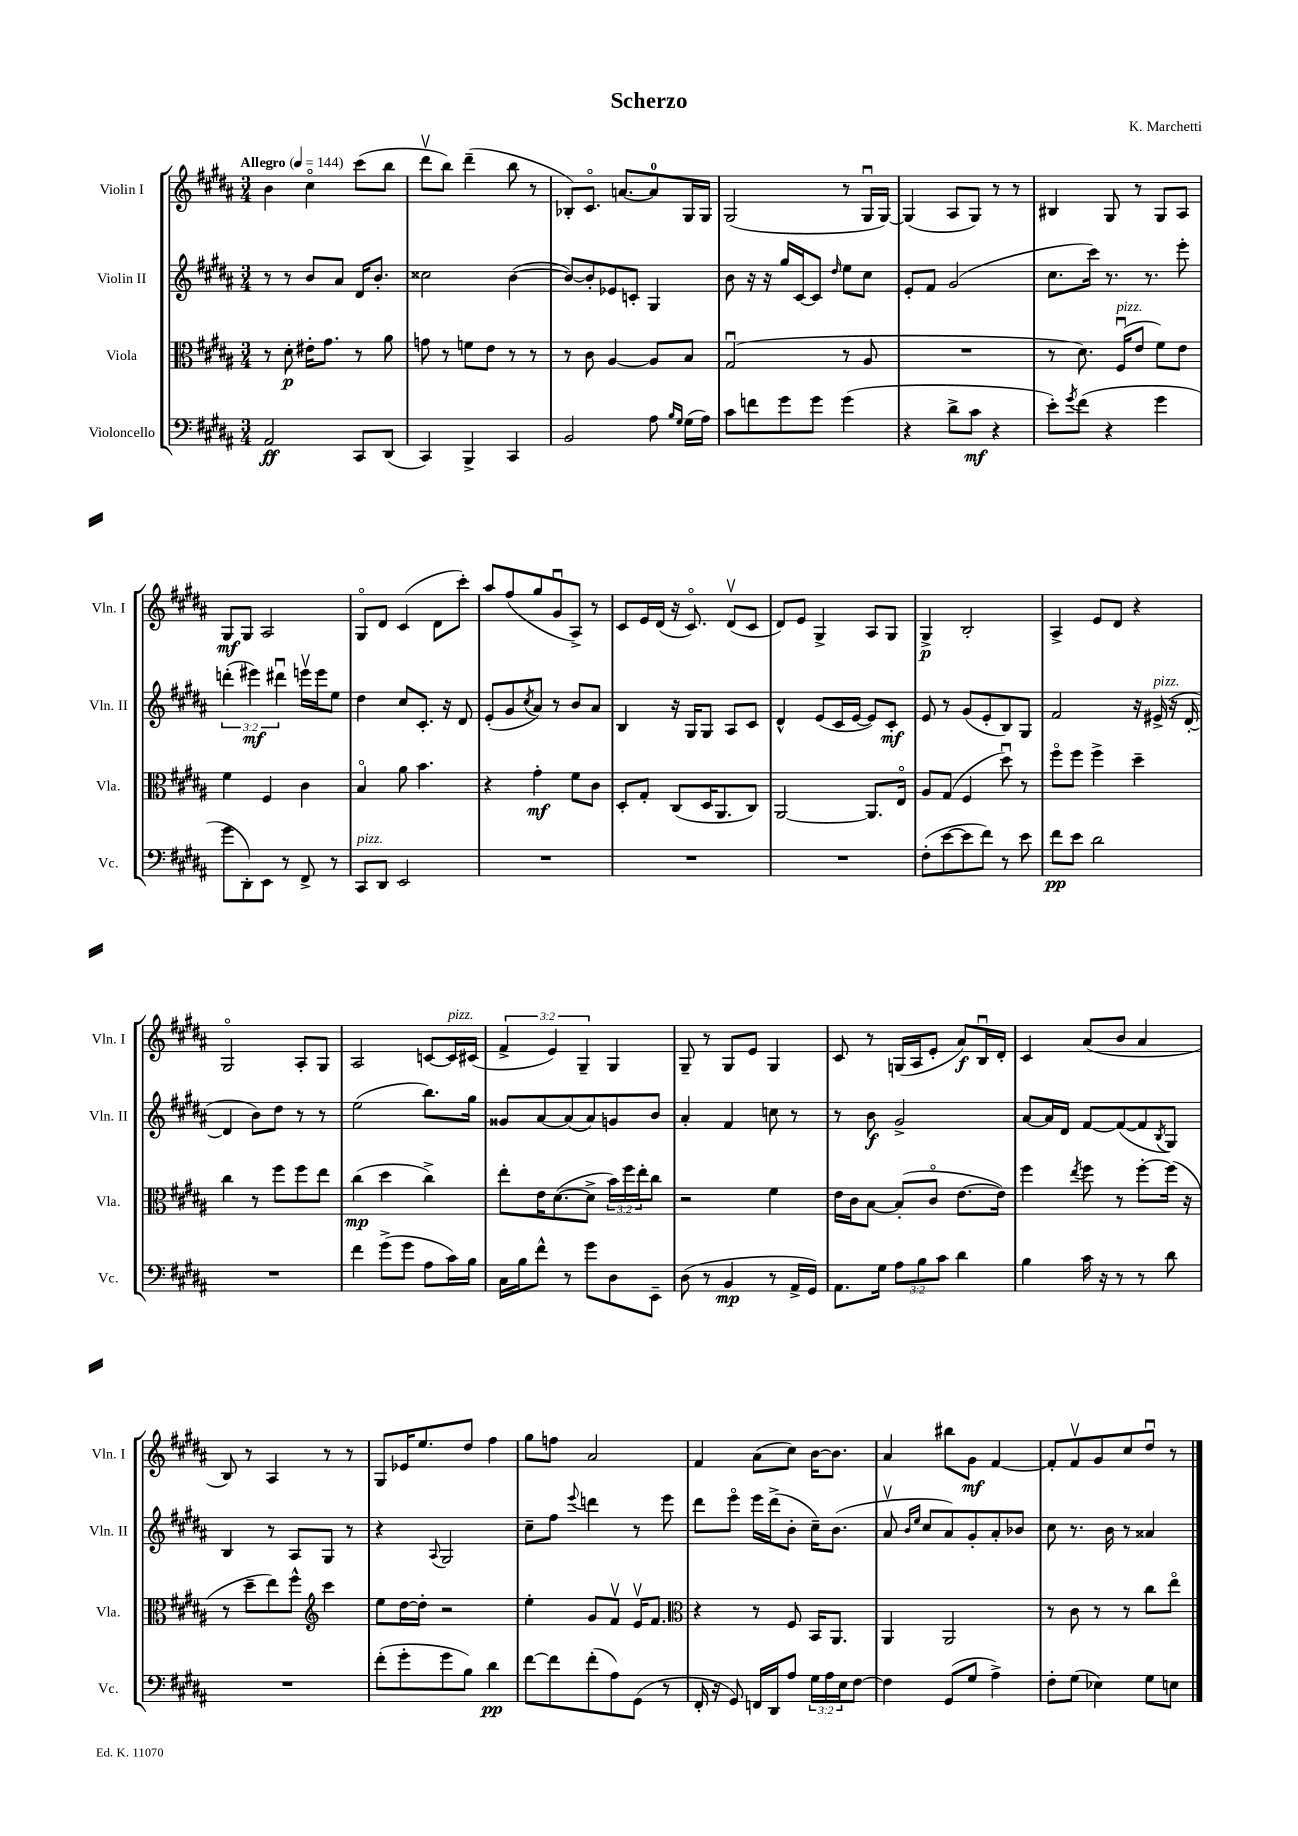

**kern	**dynam	**kern	**dynam	**kern	**dynam	**kern	**dynam
*part4	*part4	*part3	*part3	*part2	*part2	*part1	*part1
*staff4	*staff4	*staff3	*staff3	*staff2	*staff2	*staff1	*staff1
*I"Violoncello	*	*I"Viola	*	*I"Violin II	*	*I"Violin I	*
*I'Vc.	*	*I'Vla.	*	*I'Vln. II	*	*I'Vln. I	*
*clefF4	*	*clefC3	*	*clefG2	*	*clefG2	*
*k[f#c#g#d#a#]	*	*k[f#c#g#d#a#]	*	*k[f#c#g#d#a#]	*	*k[f#c#g#d#a#]	*
*M3/4	*	*M3/4	*	*M3/4	*	*M3/4	*
*MM144	*	*MM144	*	*MM144	*	*MM144	*
=1	=1	=1	=1	=1	=1	=1	=1
!	!	!	!	!	!	!LO:TX:a:B:t=Allegro	!
2AA#/	ff	8r	.	8r	.	4b\	.
.	.	8d#'\	p	8r	.	.	.
.	.	16e#X'\KL	.	8b/L	.	4cc#\	.
.	.	8.g#\J	.	.	.	.	.
.	.	.	.	8a#/J	.	.	.
8CC#/L	.	8r	.	16d#/KL	.	(8ccc#\L	.
.	.	.	.	8.b'/J	.	.	.
(8DD#/J	.	8a#\	.	.	.	8bb\J	.
=2	=2	=2	=2	=2	=2	=2	=2
4CC#/)	.	8gn\	.	2cc##X\	.	8ddd#v\L	.
.	.	8r	.	.	.	8bb\J)	.
4BBB^/	.	8fn\L	.	.	.	(4ddd#~\	.
.	.	8e\J	.	.	.	.	.
4CC#/	.	8r	.	([4b\	.	8bb\	.
.	.	8r	.	.	.	8r	.
=3	=3	=3	=3	=3	=3	=3	=3
2BB/	.	8r	.	8b/L_)	.	8B-X'/L)	.
.	.	8c#\	.	8b'/]	.	8.c#/J	.
.	.	[4A#/	.	8e-X/	.	.	.
.	.	.	.	.	.	[8.an/L	.
.	.	.	.	8cn'/J	.	.	.
8A#\	.	8A#/L]	.	4G#/	.	8a/]	.
16qqB/LL	.	.	.	.	.	.	.
16qqG#/JJ	.	.	.	.	.	.	.
(16G#\LL	.	8B/J	.	.	.	16G#/L	.
16A#\JJ)	.	.	.	.	.	16G#/JJ	.
=4	=4	=4	=4	=4	=4	=4	=4
8c#\L	.	(2G#u/	.	8b\	.	(2G#/	.
8fn\	.	.	.	16r	.	.	.
.	.	.	.	16r	.	.	.
8g#\	.	.	.	16gg#/LL	.	.	.
.	.	.	.	[16c#/J	.	.	.
8g#\J	.	.	.	8c#/J]	.	.	.
.	.	.	.	16qqdd#/	.	.	.
(4g#\	.	8r	.	8ee\L	.	8r	.
.	.	8A#/	.	8cc#\J	.	16G#u/LL	.
.	.	.	.	.	.	[16G#/JJ)	.
=5	=5	=5	=5	=5	=5	=5	=5
4r	.	2.r	.	8e'/L	.	(4G#/]	.
.	.	.	.	8f#/J	.	.	.
8d#^\L	.	.	.	(2g#/	.	8A#/L	.
8c#\J	mf	.	.	.	.	8G#/J)	.
4r	.	.	.	.	.	8r	.
.	.	.	.	.	.	8r	.
=6	=6	=6	=6	=6	=6	=6	=6
8e'\L)	.	8r	.	8.cc#\L	.	4B#X/	.
8qg#/	.	.	.	.	.	.	.
(8f#\J	.	8.d#\)	.	.	.	.	.
.	.	.	.	16ccc#\Jk)	.	.	.
4r	.	.	.	8.r	.	8G#/	.
!	!	!LO:TX:a:i:t=pizz.	!	!	!	!	!
.	.	(16F#u/KL	.	.	.	.	.
.	.	8e/J	.	.	.	8r	.
.	.	.	.	8.r	.	.	.
4g#\	.	8f#\L)	.	.	.	8G#/L	.
.	.	8e\J	.	8eee'\	.	8A#/J	.
!!LO:LB:g=z
=7	=7	=7	=7	=7	=7	=7	=7
8g#\L	.	4f#\	.	(6dddn'\	.	8G#/L	mf
8DD#'\)	.	.	.	.	.	8G#/J	.
.	.	.	.	6eee#X\)	mf	.	.
8EE\J	.	4F#/	.	.	.	2A#/	.
.	.	.	.	6ddd#Xu\	.	.	.
8r	.	.	.	.	.	.	.
8FF#^/	.	4c#\	.	16eeenv\LL	.	.	.
.	.	.	.	16eee\J	.	.	.
8r	.	.	.	8ee\J	.	.	.
=8	=8	=8	=8	=8	=8	=8	=8
!LO:TX:a:i:t=pizz.	!	!	!	!	!	!	!
8CC#/L	.	4B/	.	4dd#\	.	8G#/L	.
8DD#/J	.	.	.	.	.	8d#/J	.
2EE/	.	8a#\	.	8cc#/L	.	(4c#/	.
.	.	4.b\	.	8.c#'/J	.	.	.
.	.	.	.	.	.	8d#\L	.
.	.	.	.	16r	.	.	.
.	.	.	.	8d#/	.	8ccc#'\J)	.
=9	=9	=9	=9	=9	=9	=9	=9
2.r	.	4r	.	(8e'/L	.	8aa#/L	.
.	.	.	.	8g#/	.	(8ff#/	.
.	.	.	.	8qcc#/	.	.	.
.	.	4g#'\	mf	8a#/J)	.	8gg#/	.
.	.	.	.	8r	.	8g#u/	.
.	.	8f#\L	.	8b/L	.	8A#^/J)	.
.	.	8c#\J	.	8a#/J	.	8r	.
=10	=10	=10	=10	=10	=10	=10	=10
2.r	.	8D#'/L	.	4B/	.	8c#/L	.
.	.	8G#'/J	.	.	.	16e/L	.
.	.	.	.	.	.	(16d#/JJ	.
.	.	(8C#/L	.	16r	.	16r	.
.	.	.	.	16G#/KL	.	8.c#/)	.
.	.	16D#/K	.	8G#/J	.	.	.
.	.	8.AA#/	.	.	.	.	.
.	.	.	.	8A#/L	.	(8d#v/L	.
.	.	8C#/J)	.	8c#/J	.	8c#/J	.
=11	=11	=11	=11	=11	=11	=11	=11
2.r	.	[2AA#/	.	4d#^^/	.	8d#/L)	.
.	.	.	.	.	.	8e/J	.
.	.	.	.	(8e/L	.	4G#^/	.
.	.	.	.	16c#/L	.	.	.
.	.	.	.	[16e/JJ	.	.	.
.	.	8.AA#/L]	.	8e/L])	.	8A#/L	.
.	.	.	.	8c#'/J	mf	8G#/J	.
.	.	16E/Jk	.	.	.	.	.
=12	=12	=12	=12	=12	=12	=12	=12
(8F#'\L	.	8A#/L	.	8e/	.	4G#^/	p
[8e\	.	(8G#/J	.	8r	.	.	.
8e\]	.	4F#/	.	(8g#/L	.	2B'/	.
8f#\J)	.	.	.	8e'/	.	.	.
8r	.	8dd#u\)	.	8B/)	.	.	.
8e\	.	8r	.	8G#/J	.	.	.
=13	=13	=13	=13	=13	=13	=13	=13
8f#\L	pp	8ff#\L	.	2f#/	.	4A#^/	.
8e\J	.	8ff#\J	.	.	.	.	.
2d#\	.	4ff#^\	.	.	.	8e/L	.
.	.	.	.	.	.	8d#/J	.
.	.	4dd#~\	.	16r	.	4r	.
!	!	!	!	!LO:TX:a:i:t=pizz.	!	!	!
.	.	.	.	(16e#X^/	.	.	.
.	.	.	.	16r	.	.	.
.	.	.	.	[16d#'/	.	.	.
!!LO:LB:g=z
=14	=14	=14	=14	=14	=14	=14	=14
2.r	.	4cc#\	.	4d#/]	.	2G#/	.
.	.	8r	.	8b\L)	.	.	.
.	.	8ff#\L	.	8dd#\J	.	.	.
.	.	8ff#\	.	8r	.	8A#'/L	.
.	.	8ee\J	.	8r	.	8G#/J	.
=15	=15	=15	=15	=15	=15	=15	=15
4f#\	.	(4cc#\	mp	(2ee\	.	2A#/	.
(8g#^\L	.	4dd#\	.	.	.	.	.
8g#\J	.	.	.	.	.	.	.
8A#\L	.	4cc#^\)	.	8.bb\L)	.	[8cn/L	.
!	!	!	!	!	!	!LO:TX:a:i:t=pizz.	!
16c#\L)	.	.	.	.	.	16c/L]	.
16B\JJ	.	.	.	16gg#\Jk	.	(16c#X/JJ	.
=16	=16	=16	=16	=16	=16	=16	=16
16C#\LL	.	8ee'\L	.	8g##X/L	.	6f#^/	.
16B\J	.	.	.	.	.	.	.
8f#^^\J	.	16e\K	.	[8a#/	.	.	.
.	.	.	.	.	.	6e/)	.
.	.	([8.d#\	.	.	.	.	.
8r	.	.	.	(8a#/]	.	.	.
.	.	.	.	.	.	6G#~/	.
8g#\L	.	8d#^\J]	.	8a#/)	.	.	.
8D#\	.	24b\LL)	.	8gn/	.	4G#/	.
.	.	24ff#\	.	.	.	.	.
.	.	24ee'\J	.	.	.	.	.
8EE~\J	.	8cc#\J	.	8b/J	.	.	.
=17	=17	=17	=17	=17	=17	=17	=17
(8D#\	.	2r	.	4a#'/	.	8G#~/	.
8r	.	.	.	.	.	8r	.
4BB/	mp	.	.	4f#/	.	8G#/L	.
.	.	.	.	.	.	8e/J	.
8r	.	4f#\	.	8ccn\	.	4G#/	.
16AA#^/LL	.	.	.	8r	.	.	.
16GG#/JJ)	.	.	.	.	.	.	.
=18	=18	=18	=18	=18	=18	=18	=18
8.AA#\L	.	16e\LL	.	8r	.	8c#/	.
.	.	16c#\J	.	.	.	.	.
.	.	[8B\J	.	8b\	f	8r	.
16G#\Jk	.	.	.	.	.	.	.
12A#\L	.	(8B'/L]	.	2g#^/	.	(16Gn/LL	.
.	.	.	.	.	.	16A#/J	.
12B\	.	.	.	.	.	.	.
.	.	8c#/J	.	.	.	8e'/J	.
12c#\J	.	.	.	.	.	.	.
4d#\	.	[8.e\L	.	.	.	8a#/L)	f
.	.	.	.	.	.	16Bu/L	.
.	.	16e\Jk])	.	.	.	16d#'/JJ	.
=19	=19	=19	=19	=19	=19	=19	=19
4B\	.	4ff#\	.	[8a#/L	.	4c#/	.
.	.	.	.	16a#/L]	.	.	.
.	.	.	.	16d#/JJ	.	.	.
.	.	8qee/	.	.	.	.	.
16c#\	.	8ff#\	.	[8f#/L	.	(8a#/L	.
16r	.	.	.	.	.	.	.
8r	.	8r	.	(8f#/_	.	8b/J	.
8r	.	[8ff#'\L	.	8f#/]	.	4a#/	.
.	.	.	.	8qB/	.	.	.
8d#\	.	(16ff#\Jk]	.	8G#/J)	.	.	.
.	.	16r	.	.	.	.	.
!!LO:LB:g=z
=20	=20	=20	=20	=20	=20	=20	=20
2.r	.	8r	.	4B/	.	8B/)	.
.	.	8dd#~\L	.	.	.	8r	.
.	.	8ee\)	.	8r	.	4A#/	.
.	.	8ff#^^\J	.	8A#/L	.	.	.
*	*	*clefG2	*	*	*	*	*
.	.	4ccc#\	.	8G#/J	.	8r	.
.	.	.	.	8r	.	8r	.
=21	=21	=21	=21	=21	=21	=21	=21
(8f#'\L	.	8ee\L	.	4r	.	8G#/L	.
8g#'\	.	[16dd#\L	.	.	.	16e-X/K	.
.	.	16dd#'\JJ]	.	.	.	8.ee/	.
.	.	.	.	8qqA#/	.	.	.
8g#\	.	2r	.	2G#/	.	.	.
8B\J)	.	.	.	.	.	8dd#/J	.
4d#\	pp	.	.	.	.	4ff#\	.
=22	=22	=22	=22	=22	=22	=22	=22
[8f#\L	.	4ee'\	.	8cc#~\L	.	8gg#\L	.
8f#\]	.	.	.	8ff#\J	.	8ffn\J	.
.	.	.	.	8qqeee/	.	.	.
(8f#'\	.	8g#/L	.	4dddn\	.	2a#/	.
8A#\)	.	8f#v/J	.	.	.	.	.
(8GG#\J	.	16ev/KL	.	8r	.	.	.
.	.	8.f#/J	.	.	.	.	.
8r	.	.	.	8eee\	.	.	.
=23	=23	=23	=23	=23	=23	=23	=23
*	*	*clefC3	*	*	*	*	*
16FF#'/	.	4r	.	8ddd#\L	.	4f#/	.
16r	.	.	.	.	.	.	.
8GG#/)	.	.	.	8eee\J	.	.	.
16FFn/LL	.	8r	.	16eee\LL	.	(8a#\L	.
16DD#/J	.	.	.	(16ddd#^\J	.	.	.
8A#/J	.	8F#/	.	8b'\J	.	8cc#\J)	.
24G#\LL	.	16BB/KL	.	16cc#~\KL)	.	[16b\KL	.
24A#\	.	.	.	.	.	.	.
.	.	8.AA#/J	.	(8.b\J	.	8.b\J]	.
24E\J	.	.	.	.	.	.	.
[8F#\J	.	.	.	.	.	.	.
=24	=24	=24	=24	=24	=24	=24	=24
4F#\]	.	4AA#/	.	8a#v/	.	4a#/	.
.	.	.	.	16qqb/LL	.	.	.
.	.	.	.	16qqee/JJ	.	.	.
.	.	.	.	8cc#/L	.	.	.
(8GG#/L	.	2AA#/	.	8a#/)	.	8bb#X\L	.
8G#/J	.	.	.	8g#'/	.	8g#\J	mf
4A#^\)	.	.	.	8a#'/	.	[4f#/	.
.	.	.	.	8b-X/J	.	.	.
=25	=25	=25	=25	=25	=25	=25	=25
8F#'\L	.	8r	.	8cc#\	.	8f#'/L]	.
(8G#\J	.	8c#\	.	8.r	.	8f#v/	.
4E-X\)	.	8r	.	.	.	8g#/	.
.	.	.	.	16b\	.	.	.
.	.	8r	.	8r	.	8cc#/	.
8G#\L	.	8cc#\L	.	4a##X/	.	8dd#u/J	.
8En\J	.	8ee\J	.	.	.	8r	.
==	==	==	==	==	==	==	==
*-	*-	*-	*-	*-	*-	*-	*-
